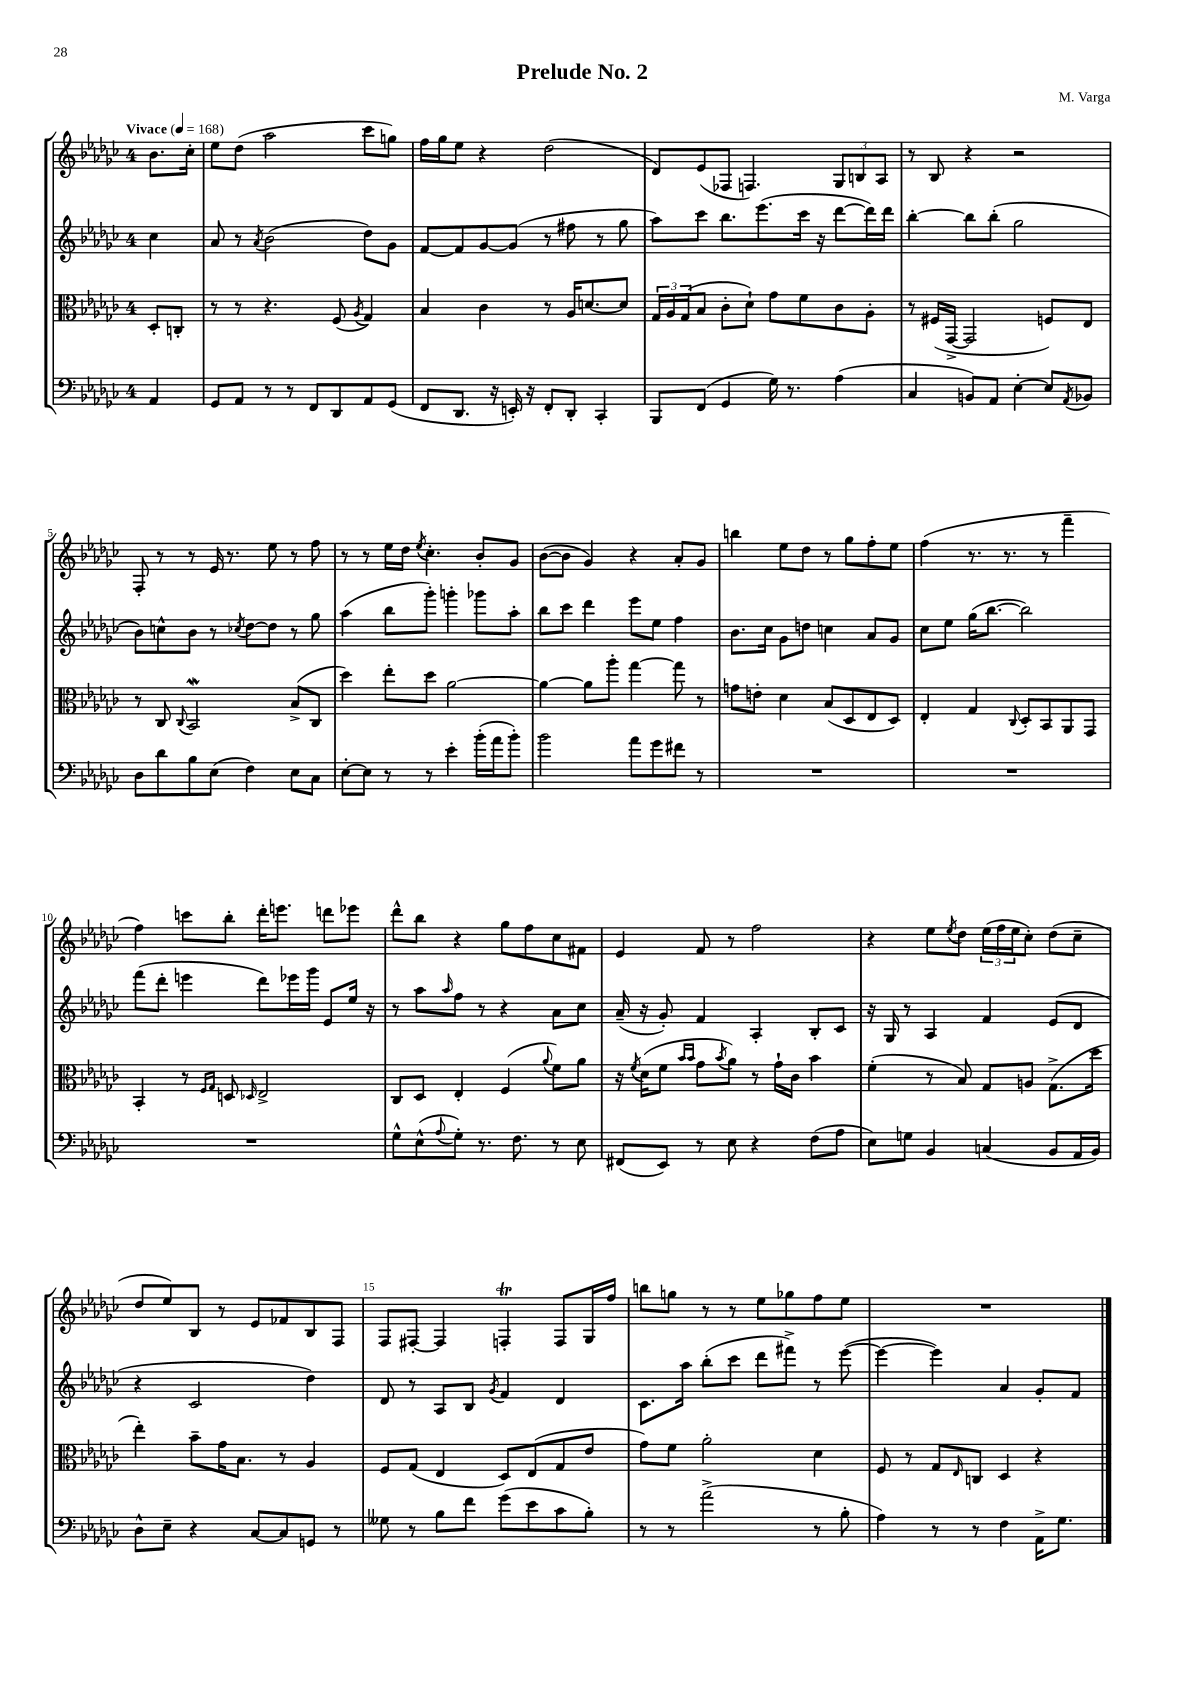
\header { title = "Prelude No. 2" composer = "M. Varga" }
<<
\new StaffGroup <<
\new Staff = "s0" {
    \clef treble \key ges \major \once \override Staff.TimeSignature.style = #'single-digit \time 4/4 \partial 4 \tempo "Vivace" 4 = 168
    bes'8. ces''16-. |
    ees''8 des''8( aes''2 ces'''8 g''8) |
    f''16 ges''16 ees''8 r4 des''2( |
    des'8) ees'8( fes8 f4.) \tuplet 3/2 { ges8 b8 aes8 } |
    r8 bes8 r4 r2 |
    f8-. r8 r8 ees'16 r8. ees''8 r8 f''8 |
    r8 r8 ees''16 des''16 \acciaccatura { ees''8 } ces''4.-. bes'8-. ges'8 |
    bes'8~( bes'8 ges'4) r4 aes'8-. ges'8 |
    b''4 ees''8 des''8 r8 ges''8 f''8-. ees''8 |
    f''4( r8. r8. r8 f'''4-- |
    f''4) c'''8 bes''8-. des'''16-. e'''8. d'''8 ees'''8 |
    des'''8-^ bes''8 r4 ges''8 f''8 ces''8 fis'8 |
    ees'4 f'8 r8 f''2 |
    r4 ees''8 \acciaccatura { ees''8 } des''8 \tuplet 3/2 { ees''16( f''16 ees''16 } ces''8-.) des''8( ces''8-- |
    des''8 ees''8) bes8 r8 ees'8 fes'8 bes8 f8 |
    f8 fis8~-. fis4 f4-.\trill f8 ges16 f''16 |
    b''8 g''8 r8 r8 ees''8 ges''8 f''8 ees''8 |
    R1 \bar "|." |
}
\new Staff = "s1" {
    \clef treble \key ges \major \once \override Staff.TimeSignature.style = #'single-digit \time 4/4 \partial 4
    ces''4 |
    aes'8 r8 \acciaccatura { aes'8 } bes'2( des''8) ges'8 |
    f'8~ f'8 ges'8~ ges'8( r8 fis''8 r8 ges''8 |
    aes''8) ces'''8 bes''8. ees'''8.( ces'''16 r16 des'''8~ des'''16) des'''16 |
    bes''4~-. bes''8 bes''8-.( ges''2 |
    bes'8) c''8-^ bes'8 r8 \acciaccatura { ces''8 } des''8~ des''8 r8 ges''8 |
    aes''4( bes''8 ges'''8-.) g'''4-. ges'''8 aes''8-. |
    bes''8 ces'''8 des'''4 ees'''8 ees''8 f''4 |
    bes'8. ces''16 ges'8 d''8 c''4 aes'8 ges'8 |
    ces''8 ees''8 ges''16( bes''8.~ bes''2) |
    f'''8( des'''8-. e'''4 des'''8) ees'''16 ges'''16 ees'8 ees''16 r16 |
    r8 aes''8 \grace { aes''16 } f''8 r8 r4 aes'8 ces''8 |
    aes'16--( r16 ges'8-.) f'4 aes4-. bes8-. ces'8 |
    r16 ges16 r8 aes4 f'4 ees'8( des'8 |
    r4 ces'2 des''4) |
    des'8 r8 aes8 bes8 \acciaccatura { ges'8 } f'4 des'4 |
    ces'8. aes''16 bes''8-.( ces'''8 des'''8 fis'''8->) r8 ees'''8~( |
    ees'''4~ ees'''4) aes'4 ges'8-. f'8 \bar "|." |
}
\new Staff = "s2" {
    \clef alto \key ges \major \once \override Staff.TimeSignature.style = #'single-digit \time 4/4 \partial 4
    des8-. c8-. |
    r8 r8 r4. f8( \acciaccatura { aes8 } ges4) |
    bes4 ces'4 r8 aes16 d'8.~ d'8 |
    \tuplet 3/2 { ges16 aes16 ges16( } bes8 ces'8-. des'8-!) ges'8 f'8 ces'8 aes8-. |
    r8 fis16( ges,16~-> ges,2 f8) ees8 |
    r8 ces8 \appoggiatura { ces8 } bes,2\mordent bes8->( ces8 |
    des''4) ees''8-. des''8 aes'2~ |
    aes'4~ aes'8 aes''8-. ges''4~ ges''8 r8 |
    g'8 e'8-. des'4 bes8( des8 ees8 des8) |
    ees4-. ges4 \appoggiatura { ces8 } des8-. bes,8 aes,8 ges,8 |
    bes,4-. r8 \grace { f16 ges16 } d8 \grace { des16 } ees2-> |
    ces8 des8 ees4-. f4( \appoggiatura { aes'8 } f'8) aes'8 |
    r16 \acciaccatura { f'8 } des'16( f'8 \grace { bes'16 bes'16 } ges'8 \acciaccatura { bes'8 } aes'8) r8 ges'16-! ces'16 bes'4 |
    f'4-.( r8 bes8) ges8 a8 ges8.->( des''16 |
    ees''4-.) bes'8-- ges'16 bes8. r8 aes4 |
    f8 ges8( ees4 des8) ees8( ges8 ees'8 |
    ges'8) f'8 aes'2-. des'4 |
    f8 r8 ges8 \grace { ees16 } c8 des4 r4 \bar "|." |
}
\new Staff = "s3" {
    \clef bass \key ges \major \once \override Staff.TimeSignature.style = #'single-digit \time 4/4 \partial 4
    aes,4 |
    ges,8 aes,8 r8 r8 f,8 des,8 aes,8 ges,8( |
    f,8 des,8. r16 e,16-.) r16 f,8-. des,8-. ces,4-. |
    bes,,8 f,8( ges,4 ges16) r8. aes4( |
    ces4 b,8) aes,8 ees4~-. ees8 \acciaccatura { aes,8 } bes,8 |
    des8 des'8 bes8 ees8( f4) ees8 ces8 |
    ees8~-. ees8 r8 r8 ees'4-. bes'16-.( aes'16 bes'8-.) |
    bes'2 aes'8 ges'8 fis'8 r8 |
    R1 |
    R1 |
    R1 |
    ges8-^ ees8-^( \appoggiatura { aes8 } ges8-.) r8. f8. r8 ees8 |
    fis,8( ees,8) r8 ees8 r4 f8( aes8 |
    ees8) g8 bes,4 c4( bes,8 aes,16 bes,16) |
    des8-^ ees8-- r4 ces8~ ces8 g,8 r8 |
    geses8 r8 bes8 f'8 ges'8( ees'8 ces'8 bes8-.) |
    r8 r8 aes'2->( r8 bes8-. |
    aes4) r8 r8 f4 aes,16-> ges8. \bar "|." |
}
>>
>>
\layout { \context { \Score \override BarNumber.break-visibility = ##(#f #t #t) barNumberVisibility = #(every-nth-bar-number-visible 5) } }
